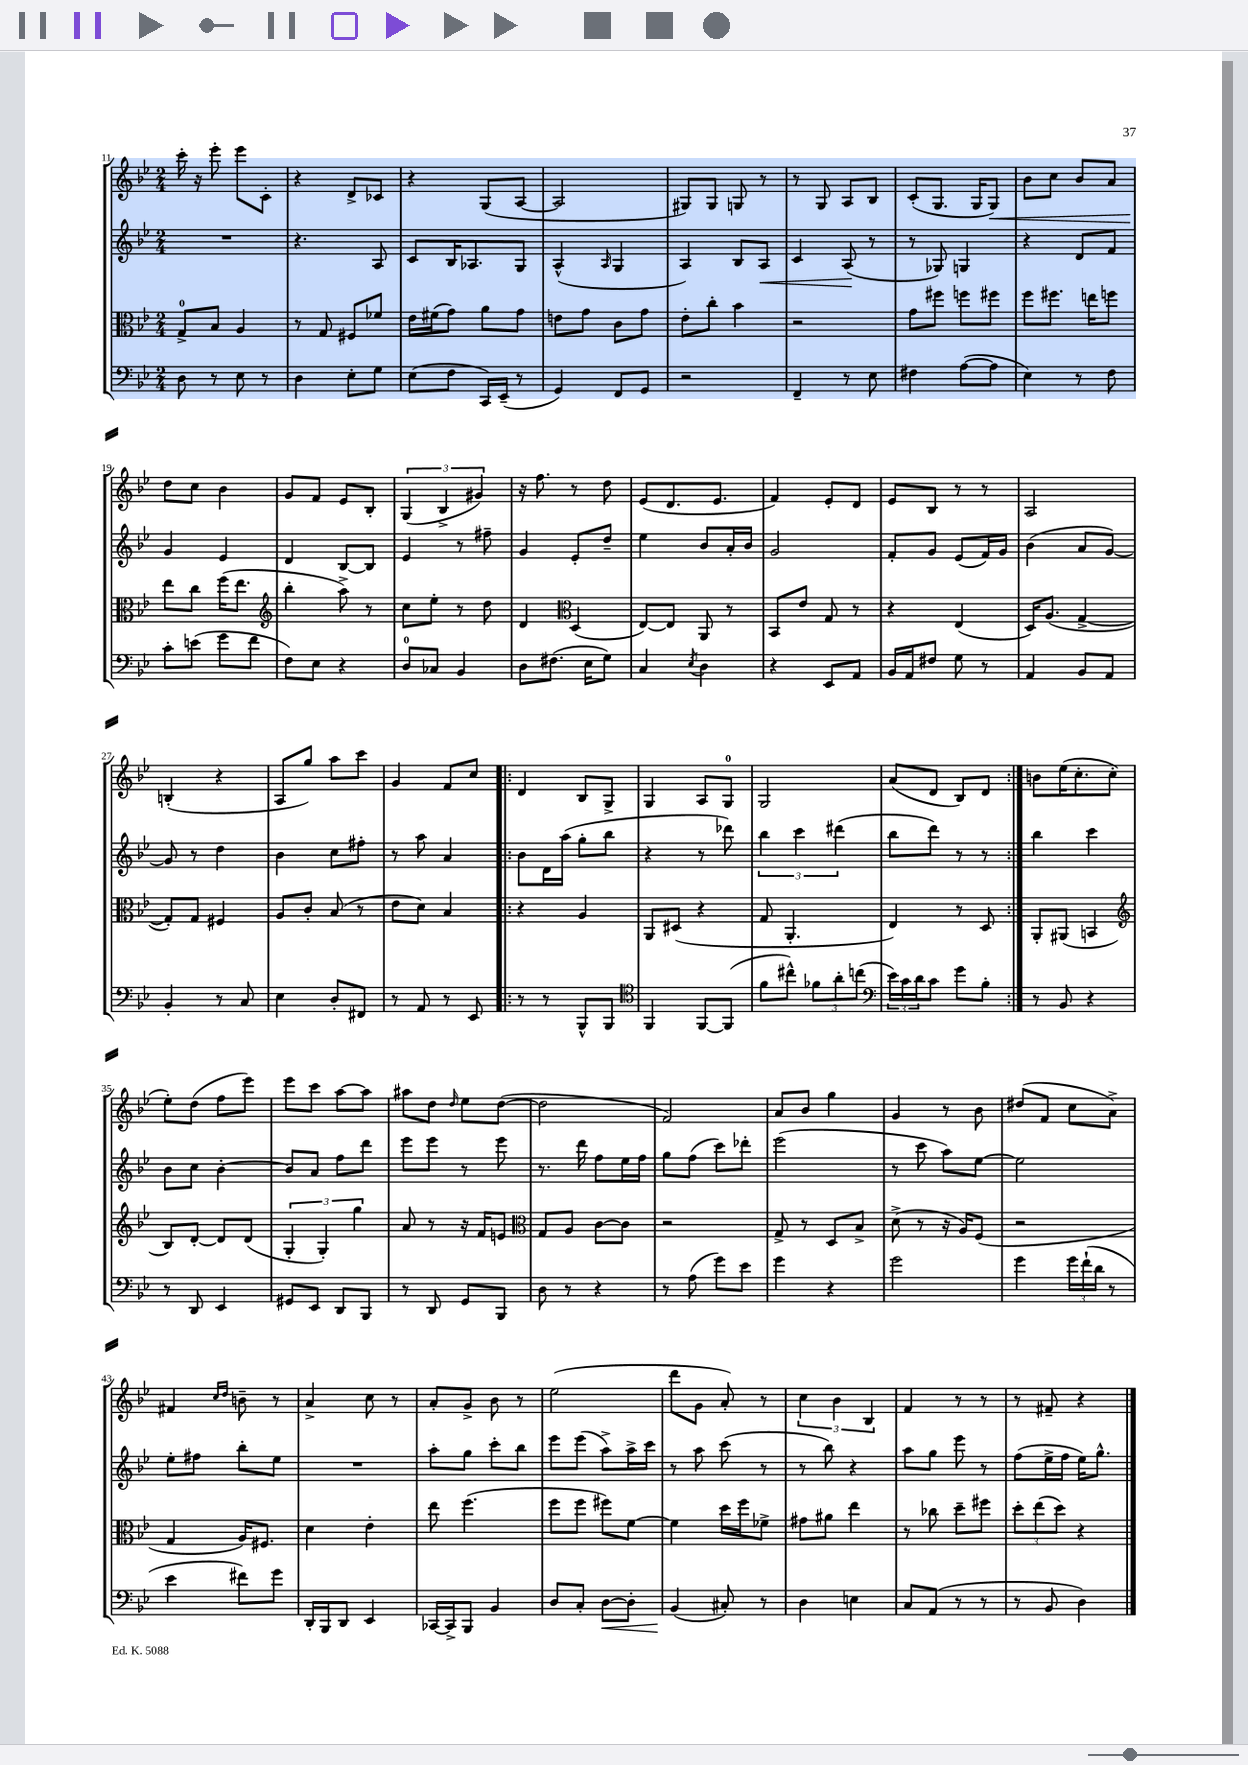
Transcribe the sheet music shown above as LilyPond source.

<<
\new StaffGroup <<
\new Staff = "s0" {
    \clef treble \key bes \major \numericTimeSignature \time 2/4
    c'''16-. r16 ees'''8-. ees'''8 c'8-. |
    r4 d'8-> ces'8 |
    r4 g8( a8~ |
    a2 |
    gis8) gis8 g8 r8 |
    r8 g8 a8 bes8 |
    c'8-.( g8. g16 g8\<) |
    bes'8 c''8 bes'8 a'8 |
    d''8\! c''8 bes'4 |
    g'8 f'8 ees'8 bes8-. |
    \tuplet 3/2 { g4( bes4-> gis'4) } |
    r16 f''8. r8 d''8 |
    ees'8( d'8. ees'8. |
    f'4) ees'8-. d'8 |
    ees'8 bes8 r8 r8 |
    a2 |
    b4-.( r4 |
    a8 g''8) a''8 c'''8 |
    g'4 f'8 c''8 |
    \repeat volta 2 { d'4 bes8 g8-> |
    g4 a8 g8-0 |
    g2 |
    a'8( d'8 bes8) d'8 | }
    b'8 ees''16( c''8.-. c''8-. |
    ees''8-.) d''8( f''8 ees'''8) |
    ees'''8 c'''8 a''8~ a''8 |
    ais''8 d''8 \grace { d''16 } ees''8 d''8~( |
    d''2 |
    f'2) |
    a'8 bes'8 g''4 |
    g'4 r8 bes'8 |
    dis''8( f'8 c''8 a'8->) |
    fis'4 \grace { c''16 d''16 } b'8-- r8 |
    a'4-> c''8 r8 |
    a'8-. g'8-> bes'8 r8 |
    ees''2( |
    d'''8 g'8 a'8-.) r8 |
    \tuplet 3/2 { c''4 bes'4 bes4 } |
    f'4 r8 r8 |
    r8 fis'8-- r4 \bar "|." |
}
\new Staff = "s1" {
    \clef treble \key bes \major \numericTimeSignature \time 2/4
    R2 |
    r4. a8 |
    c'8 bes16 aes8. g8 |
    a4-^( \grace { a16 } g4 |
    a4) bes8 a8\< |
    c'4 a8\!( r8 |
    r8 ges8) g4 |
    r4 d'8 f'8 |
    g'4 ees'4 |
    d'4 bes8~ bes8 |
    ees'4 r8 fis''8-- |
    g'4 ees'8-. d''8-- |
    ees''4 bes'8 a'16-. bes'16 |
    g'2 |
    f'8-. g'8 ees'8( f'16) g'16 |
    bes'4( a'8 g'8~) |
    g'8 r8 d''4 |
    bes'4 c''8 fis''8-. |
    r8 a''8 a'4 |
    \repeat volta 2 { bes'8 d'16 a''16( g''8-. bes''8 |
    r4 r8 des'''8) |
    \tuplet 3/2 { bes''4 c'''4 dis'''4( } |
    bes''8 d'''8) r8 r8 | }
    bes''4 c'''4 |
    bes'8 c''8 bes'4~-. |
    bes'8 a'8 f''8 d'''8 |
    ees'''8 ees'''8 r8 ees'''8 |
    r8. d'''16 f''8 ees''16 f''16 |
    g''8 f''8( c'''8) des'''8-. |
    ees'''2( |
    r8 c'''8 a''8) ees''8~ |
    ees''2 |
    ees''8-. fis''8 bes''8-. ees''8 |
    R2 |
    a''8-. g''8 c'''8-. bes''8 |
    ees'''8 ees'''8( a''8->) a''16-> c'''16 |
    r8 a''8 c'''8( r8 |
    r8 bes''8) r4 |
    a''8 g''8 ees'''8 r8 |
    f''8( ees''16-> f''16 ees''16) g''8.-^ \bar "|." |
}
\new Staff = "s2" {
    \clef alto \key bes \major \numericTimeSignature \time 2/4
    g8-0-> bes8 a4 |
    r8 g8 fis8 fes'8 |
    ees'16 fis'16( g'8) a'8 g'8 |
    e'8 g'8 c'8 g'8 |
    ees'8-. c''8-. bes'4 |
    r2 |
    g'8 fis''8 f''8 fis''8 |
    f''8 fis''8. e''16 f''8 |
    ees''8 c''8 f''16( ees''8. |
    \clef treble bes''4-. a''8->) r8 |
    c''8 ees''8-. r8 d''8 |
    d'4 \clef alto d4( |
    ees8~) ees8 a,8 r8 |
    bes,8 ees'8 g8 r8 |
    r4 ees4( |
    d16) a8.( g4~-> |
    g8-.) g8 fis4 |
    a8 c'8-. bes8( r8 |
    ees'8 d'8) bes4 |
    \repeat volta 2 { r4 a4 |
    a,8 dis8( r4 |
    g8 a,4.-. |
    ees4) r8 d8 | }
    a,8-. ais,8( b,4 |
    \clef treble bes8) d'8~-. d'8 d'8( |
    \tuplet 3/2 { g4-. g4-.) g''4 } |
    a'8 r8 r16 f'16 e'8 |
    \clef alto g8 a8 c'8~ c'8 |
    r2 |
    g8-> r8 d8 bes8-> |
    d'8->( r8 r16 a16) f8( |
    r2 |
    g4 a16) fis8. |
    d'4 ees'4-. |
    ees''8 f''4.( |
    f''8 f''8 fis''8) f'8~ |
    f'4 d''16 f''16 fes'8-> |
    gis'8 ais'8 ees''4 |
    r8 ces''8 d''8-- fis''8 |
    \tuplet 3/2 { d''8-. ees''8( d''8) } r4 \bar "|." |
}
\new Staff = "s3" {
    \clef bass \key bes \major \numericTimeSignature \time 2/4
    d8 r8 ees8 r8 |
    d4 ees8-. g8 |
    ees8( f8 c,16) ees,16--( r8 |
    g,4) f,8 g,8 |
    r2 |
    f,4-- r8 ees8 |
    fis4 a8~( a8 |
    ees4) r8 f8 |
    c'8-. e'8( g'8 f'8 |
    f8) ees8 r4 |
    d8-0 ces8 bes,4 |
    d8 fis8.( ees16 g8) |
    c4 \acciaccatura { ees8 } d4 |
    r4 ees,8 a,8 |
    bes,16 a,16 fis8 g8 r8 |
    a,4 bes,8 a,8 |
    bes,4-. r8 c8 |
    ees4 d8-. fis,8 |
    r8 a,8 r8 ees,8 |
    \repeat volta 2 { r8 r8 bes,,8-^ bes,,8 |
    \clef tenor f,4 f,8~ f,8( |
    f'8 cis''8-^) \tuplet 3/2 { fes'8 a'8-. c''8( } |
    \clef bass \tuplet 3/2 { ees'16) c'16 d'16 } c'8 g'8 bes8-. | }
    r8 bes,8 r4 |
    r8 d,8 ees,4 |
    gis,8 ees,8 d,8 bes,,8 |
    r8 d,8 g,8 bes,,8 |
    d8 r8 r4 |
    r8 a8( g'8) ees'8 |
    g'4 r4 |
    g'2 |
    g'4 \tuplet 3/2 { g'16 f'16-!( d'16 } r8 |
    ees'4 fis'8) g'8 |
    d,16-. bes,,16 d,8 ees,4 |
    ces,16~ ces,16-> bes,,8 bes,4 |
    d8 c8-. d8~\< d8-. |
    bes,4\!( cis8-.) r8 |
    d4 e4 |
    c8 a,8( r8 r8 |
    r8 bes,8 d4) \bar "|." |
}
>>
>>
\layout { \context { \Score currentBarNumber = #11 } }
